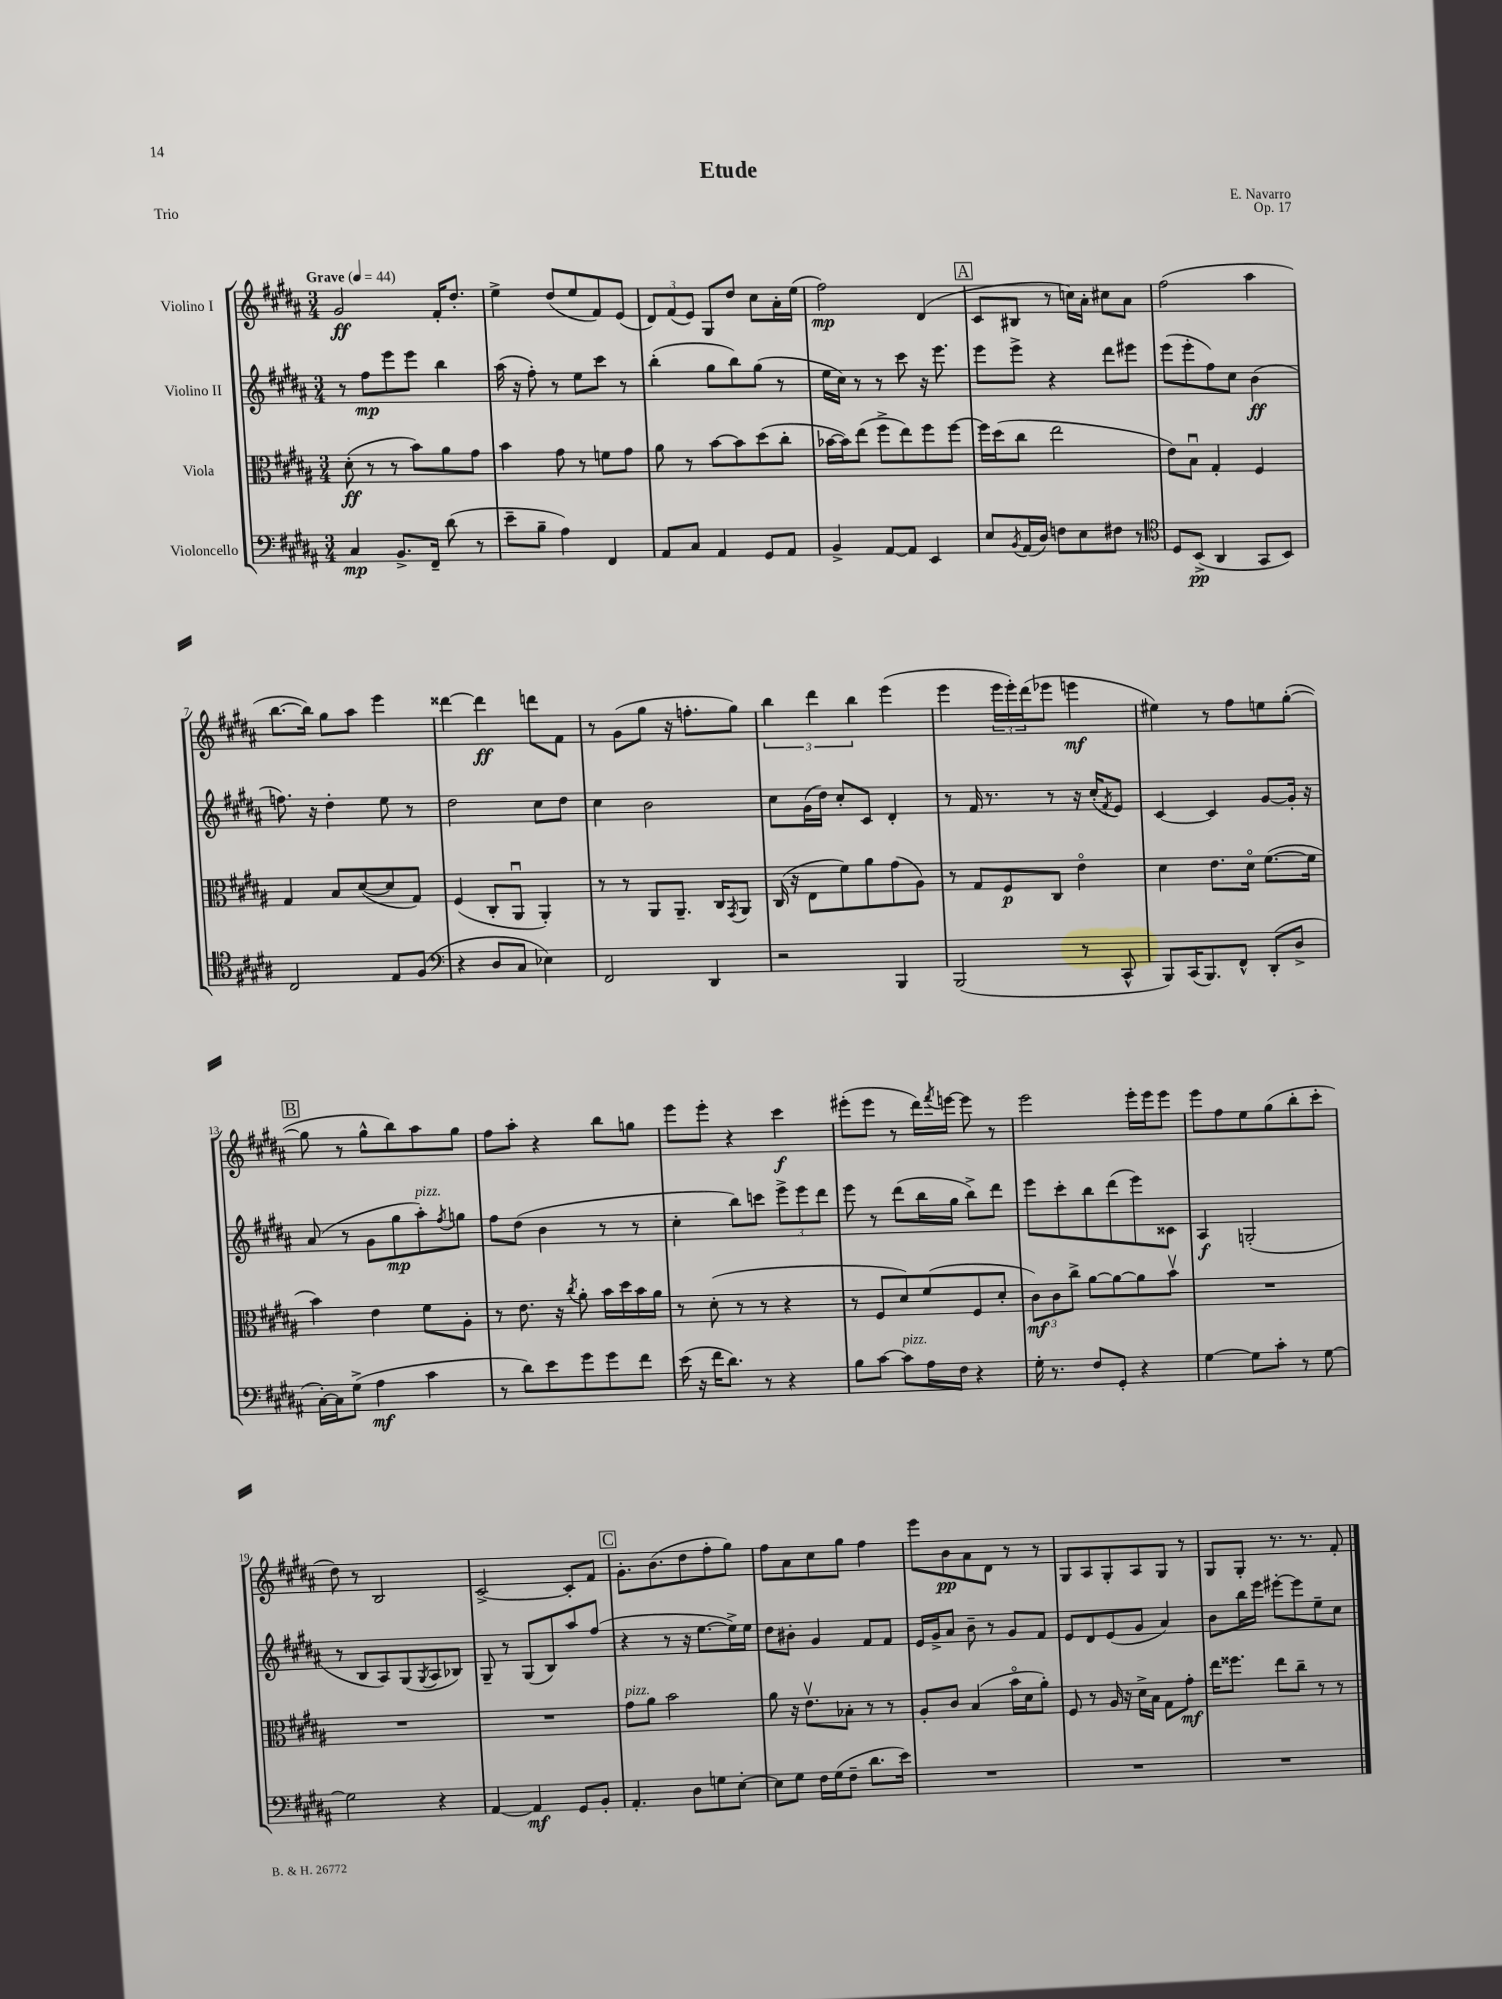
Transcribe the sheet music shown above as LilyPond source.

\header { title = "Etude" composer = "E. Navarro" opus = "Op. 17" piece = "Trio" }
<<
\new StaffGroup <<
\new Staff = "s0" \with { instrumentName = "Violino I" } {
    \clef treble \key b \major \numericTimeSignature \time 3/4 \tempo "Grave" 4 = 44
    gis'2\ff fis'16-. dis''8.-. |
    e''4-> dis''8( e''8 fis'8) e'8( |
    \tuplet 3/2 { dis'8) fis'8( e'8) } gis8 dis''8 cis''8 ais'16-. e''16( |
    fis''2\mp) dis'4( |
    \mark \markup { \box "A" } cis'8 bis8 r8 c''16) ais'16-. cis''8 ais'8 |
    fis''2( ais''4 |
    b''8.~ b''16) gis''8 ais''8 e'''4 |
    disis'''4~ disis'''4\ff d'''8 fis'8 |
    r8 gis'8( gis''8 r16 f''8.-. gis''8) |
    \tuplet 3/2 { b''4 dis'''4 b''4 } e'''4( |
    e'''4 \tuplet 3/2 { e'''16 e'''16-.) dis'''16( } ees'''8 e'''4\mf |
    eis''4) r8 fis''8 e''8 gis''8~-.( |
    \mark \markup { \box "B" } gis''8 r8 gis''8-^ b''8) ais''8 gis''8 |
    fis''8 ais''8-. r4 b''8 g''8 |
    e'''8 e'''8-. r4 cis'''4\f |
    eis'''8-.( eis'''8 r8 dis'''16) \acciaccatura { fis'''8 } e'''16~ e'''8 r8 |
    e'''2 e'''16-. e'''16 e'''8 |
    e'''8 fis''8 e''8 gis''8( b''8-. cis'''8-. |
    dis''8) r8 b2 |
    cis'2~-> cis'8-. fis'8 |
    \mark \markup { \box "C" } gis'8.-. b'8.( dis''8 fis''8-. gis''8) |
    fis''8 ais'8 cis''8 gis''8 fis''4 |
    e'''8 b'8\pp ais'8 dis'8 r8 r8 |
    gis8 ais8 gis8-. ais8 gis8 r8 |
    gis8 gis8-. r8. r8. fis'8-. \bar "|." |
}
\new Staff = "s1" \with { instrumentName = "Violino II" } {
    \clef treble \key b \major \numericTimeSignature \time 3/4
    r8 fis''8\mp e'''8 e'''8 b''4 |
    ais''16( r16 fis''8-.) r8 e''8 cis'''8 r8 |
    b''4-.( gis''8 b''8) gis''8( r8 |
    e''16 cis''16) r8 r8 cis'''8 r16 e'''8. |
    \mark \markup { \box "A" } e'''8 e'''8-> r4 dis'''8 eis'''8 |
    e'''8( e'''8-. fis''8) cis''8 b'4\ff( |
    f''8.) r16 dis''4-. e''8 r8 |
    dis''2 cis''8 dis''8 |
    cis''4 b'2 |
    cis''8 gis'16( dis''16) cis''8-. cis'8 dis'4-. |
    r8 fis'16 r8. r8 r16 cis''16-.( \acciaccatura { fis'8 } e'8) |
    cis'4~ cis'4 gis'8~ gis'16-. r16 |
    \mark \markup { \box "B" } ais'8( r8 gis'8 gis''8\mp ais''8-.^\markup { \italic "pizz." }) \acciaccatura { fis''8 } g''8 |
    fis''8 dis''8( b'4 r8 r8 |
    cis''4-. b''8) c'''8 \tuplet 3/2 { e'''8-> e'''8 dis'''8 } |
    e'''8 r8 dis'''8( b''16 gis''16 b''8->) dis'''8 |
    e'''8 cis'''8-. b''8 dis'''8( e'''8) cisis'8 |
    ais4\f g2-.( |
    r8 b8 ais8) gis8( \acciaccatura { gis8 } ais8 bes8) |
    gis8-- r8 gis8( b8) ais''8 fis''8( |
    \mark \markup { \box "C" } r4 r8 r16 e''8.~ e''16->) e''16 |
    dis''8 bis'8-. gis'4 fis'8 fis'8 |
    e'16 gis'16-> ais'8 b'8-- r8 gis'8 fis'8 |
    e'8 dis'8 e'8( gis'8 ais'4) |
    b'8 b''16 e'''16 eis'''8~-. eis'''8 e''8-- cis''8 \bar "|." |
}
\new Staff = "s2" \with { instrumentName = "Viola" } {
    \clef alto \key b \major \numericTimeSignature \time 3/4
    dis'8-.\ff( r8 r8 b'8) ais'8 gis'8 |
    b'4 gis'8 r8 f'8 gis'8 |
    ais'8 r8 b'8~ b'8 dis''8( cis''8-. |
    bes'16~ bes'16) e''8( fis''8-> e''8) fis''8 fis''8~ |
    \mark \markup { \box "A" } fis''16 dis''16( cis''8 e''2 |
    e'8) b8\downbow gis4-. fis4 |
    gis4 b8 dis'8~( dis'8 gis8) |
    fis4( cis8-. ais,8\downbow ais,4-.) |
    r8 r8 ais,8 ais,8.-- cis16 \acciaccatura { gis,8 } ais,8 |
    cis16( r16 e8 fis'8) ais'8 gis'8( ais8) |
    r8 gis8 fis8\p cis8 e'4\flageolet |
    dis'4 e'8. dis'16\flageolet fis'8.~( fis'16 |
    \mark \markup { \box "B" } b'4) e'4 fis'8 ais8-. |
    r8 e'8. r16 \acciaccatura { cis''8 } ais'8-. b'16 dis''16 b'16 ais'16 |
    r8 dis'8-.( r8 r8 r4 |
    r8 fis8 dis'8) fis'8( fis8 dis'8-. |
    \tuplet 3/2 { cis'8\mf) cis'8 cis''8-> } ais'8~ ais'8~ ais'8 b'8\upbow |
    R2. |
    R2. |
    R2. |
    \mark \markup { \box "C" } gis'8^\markup { \italic "pizz." } ais'8 b'2 |
    ais'8 r16 e'8.\upbow bes8-. r8 r8 |
    ais8-. cis'8 b4( b'16\flageolet dis'16 ais'8-.) |
    fis8 r8 ais16 r16 dis'16-> b16 gis8 gis'8-.\mf |
    e''16 fisis''8. e''8 cis''8-- r8 r8 \bar "|." |
}
\new Staff = "s3" \with { instrumentName = "Violoncello" } {
    \clef bass \key b \major \numericTimeSignature \time 3/4
    cis4\mp b,8.-> fis,16-- dis'8( r8 |
    e'8-- b8-- ais4) fis,4 |
    ais,8 cis8 ais,4 gis,8 ais,8 |
    b,4-> ais,8~ ais,8 e,4 |
    \mark \markup { \box "A" } e8 \acciaccatura { b,8 } ais,16( dis16) f8 e8 fis8 r8 |
    \clef tenor dis8 b,8->\pp( ais,4 gis,8 b,8) |
    cis2 e8 fis8( |
    \clef bass r4 dis8 cis8 ees4) |
    fis,2 dis,4 |
    r2 b,,4 |
    b,,2( r8 cis,8-^ |
    b,,8) cis,16( b,,8.) fis,8-^ dis,8-.( dis8-> |
    \mark \markup { \box "B" } cis16~-.) cis16 gis8->( ais4\mf cis'4 |
    r8 dis'8) e'8 gis'8 gis'8 fis'8 |
    e'16( r16 fis'16 dis'8.) r8 r4 |
    b8 cis'8~ cis'8^\markup { \italic "pizz." } ais16 fis16 r4 |
    gis16-. r8. fis8 gis,8-. r4 |
    gis4~ gis8 cis'8-. r8 gis8~ |
    gis2 r4 |
    ais,4~ ais,4\mf gis,8 b,8-. |
    \mark \markup { \box "C" } ais,4.-. dis8 g8 e8~-. |
    e8 gis8 fis16 gis16( fis8-- dis'8. e'16) |
    R2. |
    R2. |
    R2. \bar "|." |
}
>>
>>
